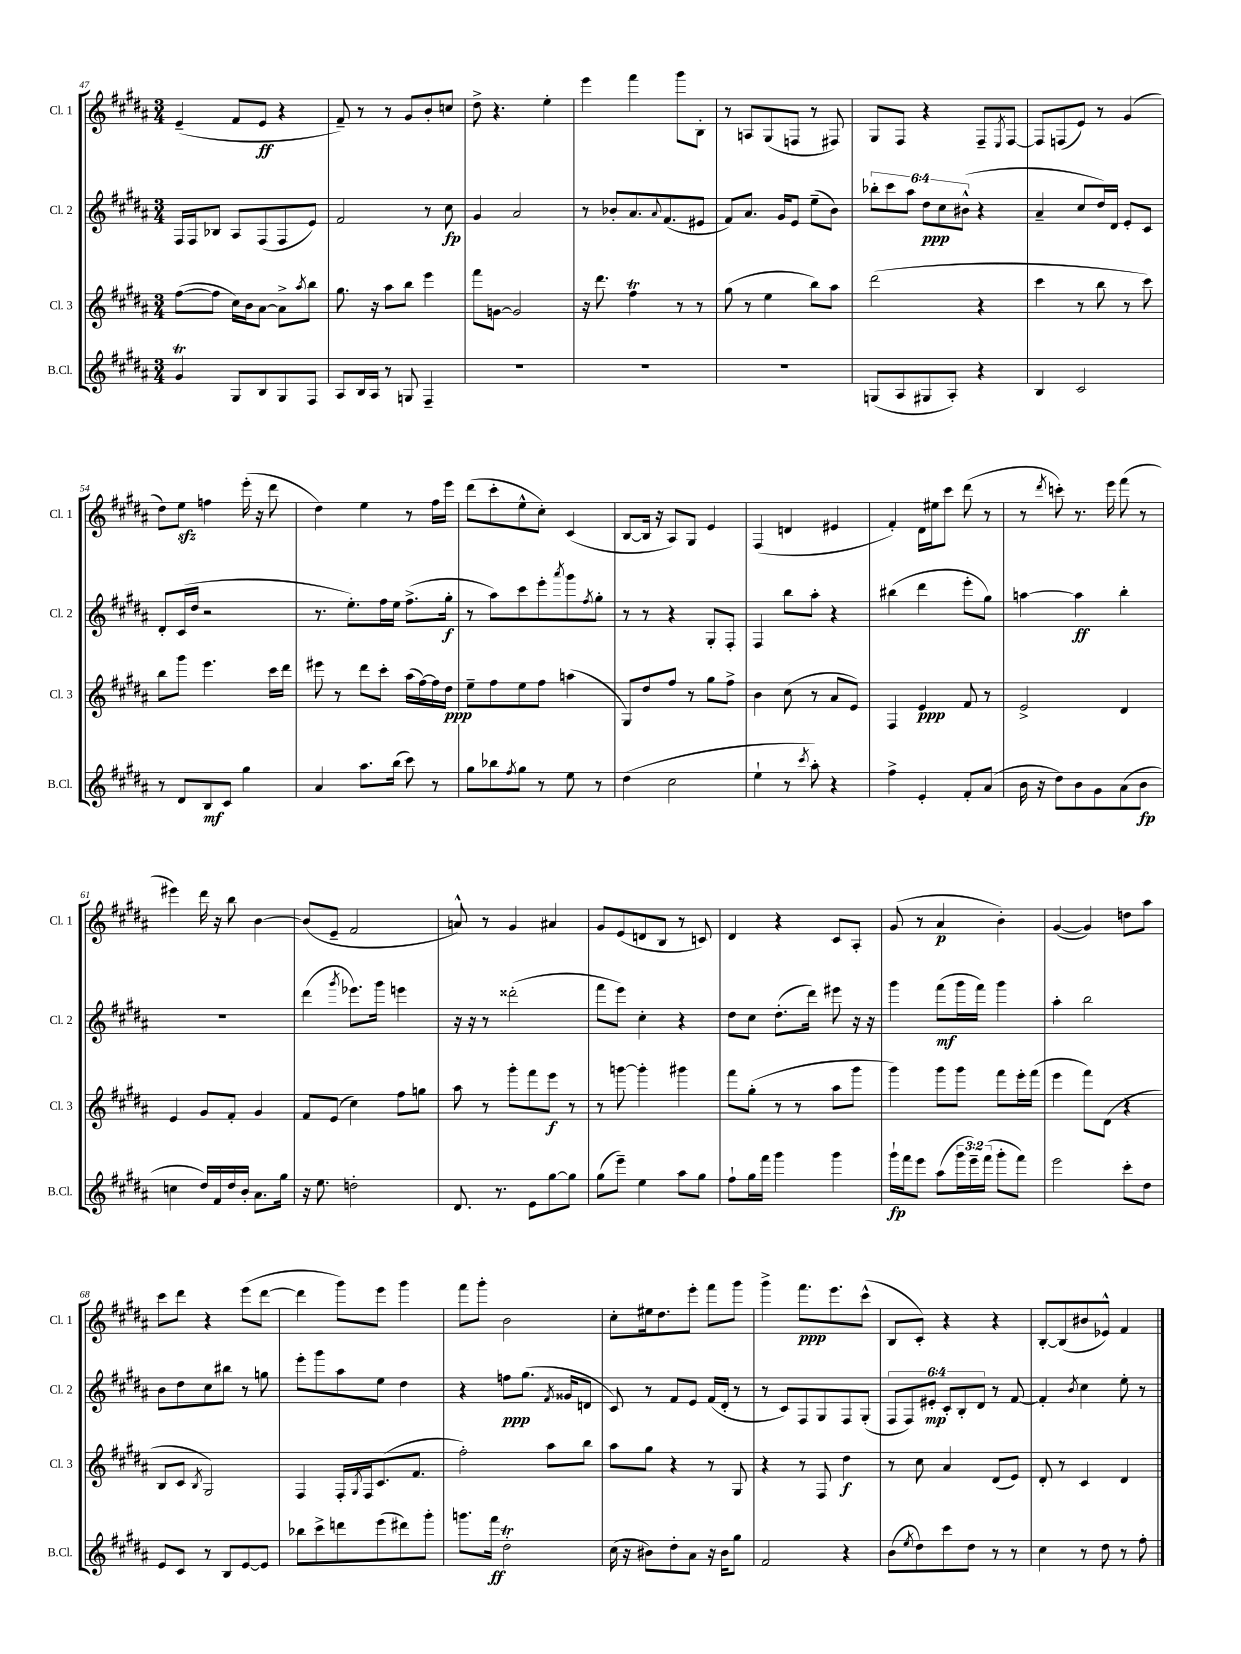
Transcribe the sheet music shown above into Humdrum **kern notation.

**kern	**kern	**kern	**kern
*staff4	*staff3	*staff2	*staff1
*clefG2	*clefG2	*clefG2	*clefG2
*k[f#c#g#d#a#]	*k[f#c#g#d#a#]	*k[f#c#g#d#a#]	*k[f#c#g#d#a#]
*M3/4	*M3/4	*M3/4	*M3/4
4g#	([8ff#	16F#	(4e~
.	.	16F#	.
.	8ff#]	8B-	.
8G#	16cc#)	8A#	8f#
.	16b	.	.
8B	[8a#	(8F#	8e
8G#	8a#^]	8F#	4r
.	8qaa#	.	.
8F#	8bb	8e)	.
=	=	=	=
8A#	8.gg#	2f#	8f#~)
16B	.	.	8r
16A#	16r	.	.
8r	8aa#	.	8r
8G	8bb	.	8g#
4F#~	4eee	8r	8b'
.	.	8cc#	8cc
=	=	=	=
2.r	8fff#	4g#	8dd#^
.	[8g	.	4.r
.	2g]	2a#	.
.	.	.	4ee'
=	=	=	=
2.r	16r	8r	4eee
.	8.ddd#	.	.
.	.	8b-'	.
.	4ff#	8.a#	4fff#
.	.	8qqa#	.
.	.	(8.f#	.
.	8r	.	8ggg#
.	8r	8e#	8B'
=	=	=	=
2.r	(8gg#	8f#)	8r
.	8r	8.a#	8A
.	4ee	.	(8G#
.	.	16g#	.
.	.	8e	8F
.	8bb)	(8ee~	8r
.	8aa#	8b)	8F#)
=	=	=	=
(8G	(2ddd#	12bb-'	8G#
.	.	12ccc#	.
8A#	.	.	8F#
.	.	12aa#	.
8G#	.	12dd#	4r
.	.	12cc#	.
8A#')	.	.	.
.	.	(12b#^^	.
4r	4r	4r	8F#~
.	.	.	8qE
.	.	.	[8F#
=	=	=	=
4B	4ccc#	4a#~	8F#]
.	.	.	(8F
2c#	8r	8cc#	8e)
.	8bb	16dd#)	8r
.	.	16d#	.
.	8r	8e'	(4g#
.	8ccc#)	8c#	.
=	=	=	=
8r	8bb	8d#'	8dd#)
8d#	8ggg#	(16c#	8ee
.	.	16dd#	.
8B	4.eee	2r	4ff
8c#	.	.	.
4gg#	.	.	(16eee'
.	.	.	16r
.	16ccc#	.	8ddd#
.	16ddd#	.	.
=	=	=	=
4a#	8eee#	8.r	4dd#)
.	8r	.	.
.	.	8.ee')	.
8.aa#	8ddd#	.	4ee
.	8ccc#'	16ff#	.
(16bb	.	16ee	.
8ccc#)	(16aa#	(8.ff#^	8r
.	[16ff#)	.	.
8r	16ff#]	.	16ff#
.	16dd#	16gg#'	16eee
=	=	=	=
8gg#	8ee~	8r	(8ddd#
8bb-	8ff#	8aa#)	8ccc#'
8qff#	.	.	.
8gg#	8ee	8ccc#	8ee^^
8r	8ff#	8eee'	8cc#')
.	.	8qaaa#	.
8ee	(4aa	8ggg#	(4c#
.	.	8qff#	.
8r	.	8gg#'	.
=	=	=	=
(4dd#	8G#)	8r	[8B
.	8dd#	8r	16B]
.	.	.	16r
2cc#	8ff#	4r	8A#)
.	8r	.	8G#
.	8gg#	8G#'	4e
.	8ff#^	8F#'	.
=	=	=	=
4ee`	4b	4F#	(4F#
8r	(8cc#	8bb	4d
8qccc#	.	.	.
8aa#')	8r	8aa#'	.
4r	8a#	4r	4e#
.	8e)	.	.
=	=	=	=
4ff#^	4F#	(4bb#	4f#')
4e'	4e	4ddd#	16d#
.	.	.	16ee#
.	.	.	8ccc#
8f#'	8f#	8eee'	(8ddd#
(8a#	8r	8gg#)	8r
=	=	=	=
16b	2e^	[4aa	8r
16r	.	.	.
.	.	.	8qddd#
8dd#)	.	.	8ccc')
8b	.	4aa]	8.r
8g#	.	.	.
.	.	.	16eee
(8a#	4d#	4bb'	(8fff#
8b	.	.	8r
=	=	=	=
4cc	4e	2.r	4eee#)
16dd#)	8g#	.	16ddd#
16f#	.	.	16r
16dd#	8f#'	.	8bb
16b'	.	.	.
8.a#	4g#	.	[4b
16gg#	.	.	.
=	=	=	=
16r	8f#	(4ddd#	(8b]
8.ee	.	.	.
.	(8e	.	8e~
.	.	8qggg#	.
2dd'	4cc#)	8.eee-)	2f#
.	.	16ggg#	.
.	8ff#	4eee	.
.	8gg	.	.
=	=	=	=
8.d#	8aa#	16r	8a^^)
.	.	16r	.
.	8r	8r	8r
8.r	.	.	.
.	8ggg#'	(2ddd##'	4g#
8e	8fff#	.	.
[8gg#	8eee	.	4a#
8gg#]	8r	.	.
=	=	=	=
(8gg#	8r	8fff#	8g#
8eee~)	[8ggg	8eee)	(8e
4ee	4ggg']	4cc#'	8d
.	.	.	8B
8aa#	4ggg#	4r	8r
8gg#	.	.	8c)
=	=	=	=
8ff#`	8fff#	8dd#	4d#
16gg#	(8gg#'	8cc#	.
16fff#	.	.	.
4ggg#	8r	(8.dd#'	4r
.	8r	.	.
.	.	16ddd#)	.
4ggg#	8aa#	8eee#	8c#
.	8ggg#	16r	8A#'
.	.	16r	.
=	=	=	=
16ggg#`	4ggg#)	4ggg#	(8g#
16fff#	.	.	.
8eee	.	.	8r
(8aa#	8ggg#	(8fff#	4a#
24ggg#	8ggg#	16ggg#	.
24eee~)	.	.	.
.	.	16fff#)	.
(24fff#	.	.	.
8ggg#'	8fff#	4ggg#	4b')
8fff#)	16eee'	.	.
.	(16fff#	.	.
=	=	=	=
2eee	4eee	4aa#'	([4g#
.	8fff#)	2bb	4g#])
.	(8d#	.	.
8ccc#'	4r	.	8dd
8dd#	.	.	8aa#
=	=	=	=
8e	8B	8b	8ccc#
8c#	8c#	8dd#	8ddd#
.	8qB	.	.
8r	2G#)	8cc#	4r
8B	.	8bb#	.
[8e	.	8r	(8eee
8e]	.	8gg	[8ddd#
=	=	=	=
8bb-	4F#	8eee'	4ddd#]
8ccc#^	.	8ggg#	.
8ddd	16F#'	8aa#	8ggg#)
.	8qG#	.	.
.	16F#	.	.
(8eee	(8.c#	8ee	8eee
8ddd#)	.	4dd#	4ggg#
.	8.f#	.	.
8ggg#'	.	.	.
=	=	=	=
8.ggg	2ff#')	4r	8fff#
.	.	.	8ggg#'
16fff#	.	.	.
2dd#'	.	8ff	2b
.	.	(8.gg#	.
.	8aa#	.	.
.	.	8qf#	.
.	.	16g##	.
.	8bb	8d	.
=	=	=	=
(16cc#	8aa#	8c#)	8cc#'
16r	.	.	.
8b#)	8gg#	8r	16ee#
.	.	.	8.dd#
8dd#'	4r	8f#	.
8a#	.	8e	8eee'
16r	8r	(16f#	8fff#
16b#	.	16d#'	.
8gg#	8G#	8r	8ggg#
=	=	=	=
2f#	4r	8r	4ggg#^
.	.	8c#)	.
.	8r	8F#	8.fff#
.	8F#	8G#	.
.	.	.	8.eee
4r	4dd#	8F#	.
.	.	(8G#'	(8ccc#^^
=	=	=	=
(8b	8r	12F#	8B
.	.	12F#)	.
8qee	.	.	.
8dd#)	8cc#	.	8c#')
.	.	12e#'	.
8ccc#	4a#	12c#'	4r
.	.	12B'	.
8dd#	.	.	.
.	.	12d#	.
8r	(8d#	8r	4r
8r	8e)	[8f#	.
=	=	=	=
4cc#	8d#'	4f#']	[8B'
.	8r	.	(8B]
.	.	8qb	.
8r	4c#	4cc#	8b#
8dd#	.	.	8e-^^)
8r	4d#	8ee'	4f#
8ff#'	.	8r	.
==	==	==	==
*-	*-	*-	*-
